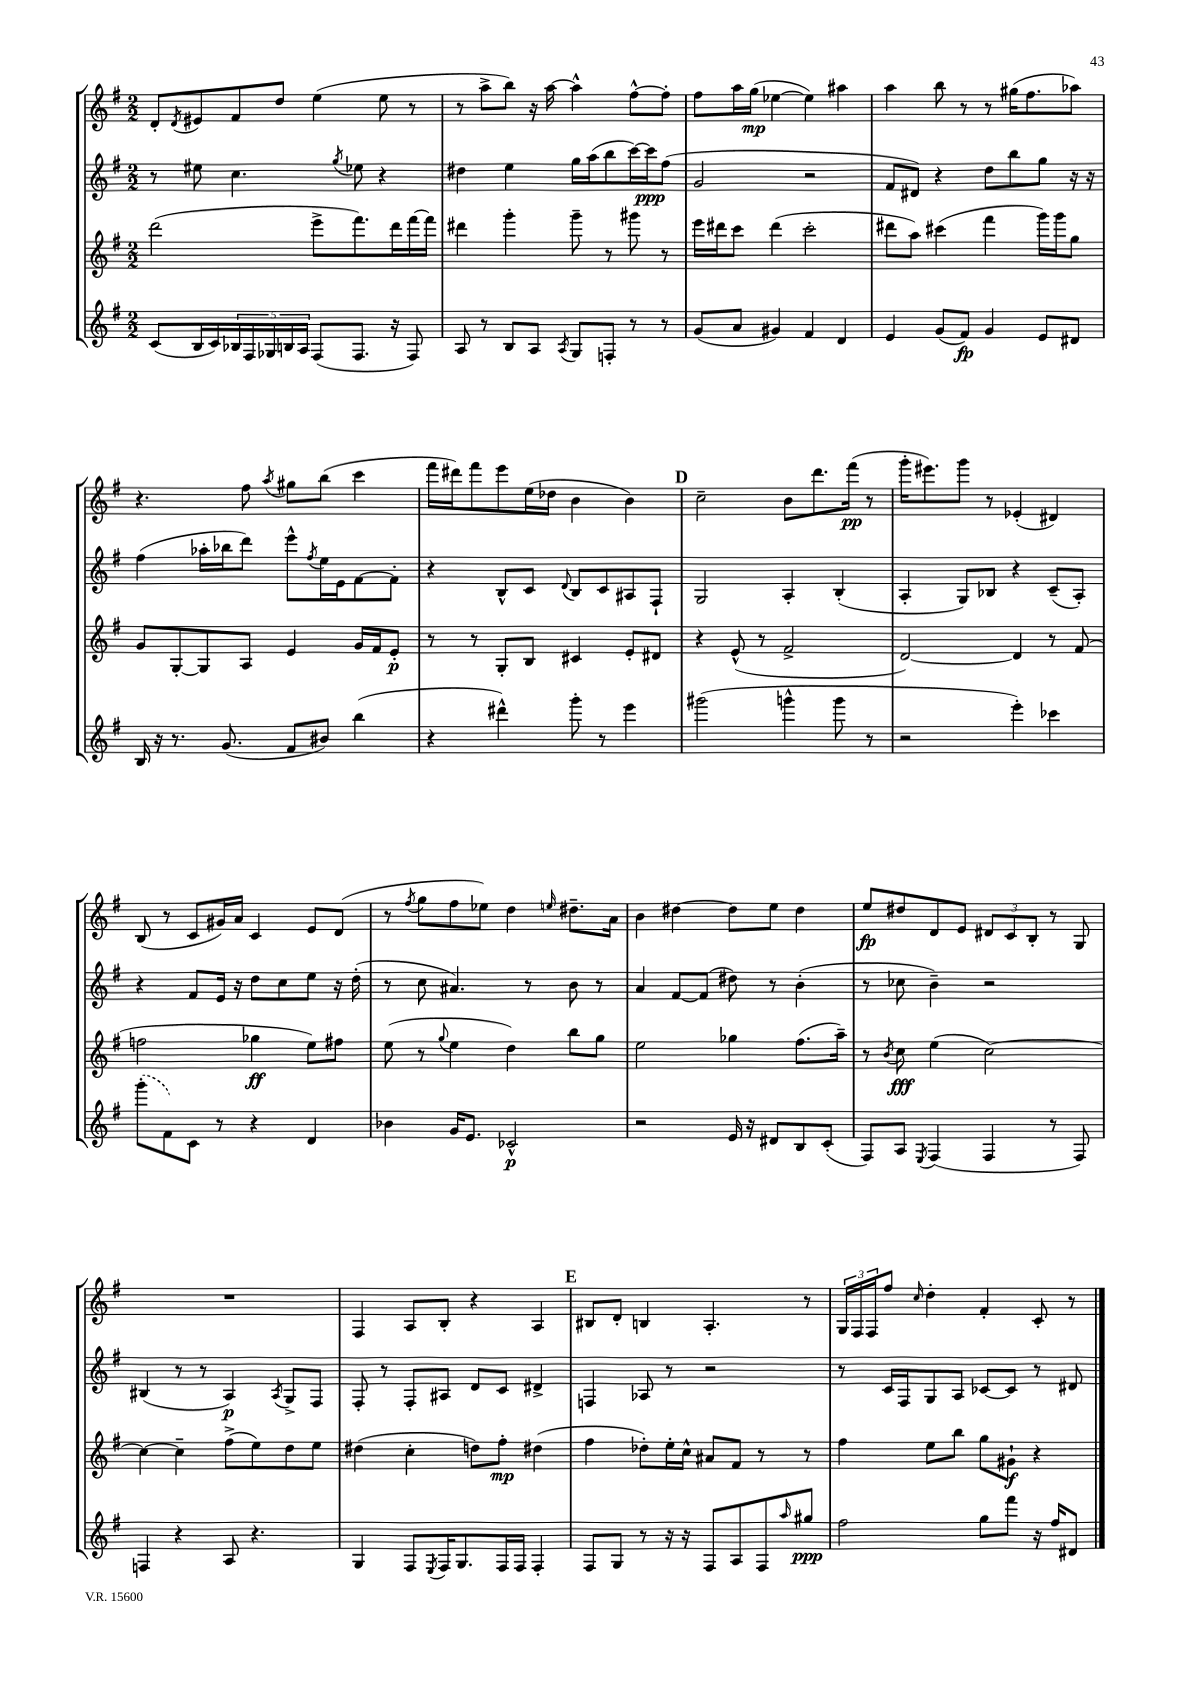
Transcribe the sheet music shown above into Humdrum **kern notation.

**kern	**kern	**kern	**kern
*staff4	*staff3	*staff2	*staff1
*clefG2	*clefG2	*clefG2	*clefG2
*k[f#]	*k[f#]	*k[f#]	*k[f#]
*M2/2	*M2/2	*M2/2	*M2/2
(8c/L	(2ddd\	8r	8d'/L
.	.	.	8qd/
16B/L	.	8ee#\	8e#/
16c/)	.	.	.
20B-/	.	4.cc\	8f#/
20F#/	.	.	.
20G-/	.	.	.
.	.	.	8dd/J
20B/	.	.	.
20A/JJ	.	.	.
(8F#/L	8eee^\L	.	(4ee\
.	.	8qgg/	.
8.F#/J	8.fff#\)	8ee-\	.
.	.	4r	8ee\
16r	16ddd\L	.	.
8F#/)	[16fff#\	.	8r
.	16fff#\]JJ	.	.
=	=	=	=
8A/	4ddd#\	4dd#\	8r
8r	.	.	8aa^\L
8B/L	4ggg'\	4ee\	8bb\J)
8A/J	.	.	16r
.	.	.	[16aa\
8qA/	.	.	.
8G/L	8ggg~\	16gg\LL	4aa^^\]
.	.	(16aa\J	.
8F'/J	8r	8bb\	.
8r	8ggg#\	[16ccc\L)	[8ff#^^\L
.	.	16ccc\]J	.
8r	8r	(8ff#\J	8ff#'\]J
=	=	=	=
(8g/L	16eee\LL	2g/	8ff#\L
.	16ddd#\J	.	.
8a/J	8ccc\J	.	16aa\L
.	.	.	(16gg\JJ
4g#/)	(4ddd#\	.	[4ee-\
4f#/	2ccc'\	2r	4ee-\])
4d/	.	.	4aa#\
=	=	=	=
4e/	8ddd#\L	8f#/L	4aa\
.	8aa\J)	8d#/J)	.
(8g/L	(4ccc#\	4r	8bb\
8f#/J)	.	.	8r
4g/	4fff#\	8dd\L	8r
.	.	8bb\	(16gg#\LK
.	.	.	8.ff#\
8e/L	16ggg\LL)	8gg\J	.
.	16ggg\J	.	.
8d#/J	8gg\J	16r	8aa-\J)
.	.	16r	.
=	=	=	=
16B/	8g/L	(4ff#\	4.r
16r	.	.	.
8.r	[8G'/	.	.
.	8G/]	16aa-'\LL	.
(8.g/	.	16bb-\J	.
.	8A/J	8ddd\J)	8ff#\
.	.	.	8qaa/
8f#/L	4e/	8eee^^\L	8gg#\L
.	.	8qff#/	.
8b#/J)	.	16ee\L	(8bb\J
.	.	16e\J	.
(4bb\	16g/LL	[8f#\	4ccc\
.	16f#/J	.	.
.	8e'/J	8f#'\]J	.
=	=	=	=
4r	8r	4r	16fff#\LL
.	.	.	16ddd#\J)
.	8r	.	8fff#\
4ddd#^^\)	8G'/L	8B^^/L	8eee\
.	8B/J	8c/J	(16ee\L
.	.	.	16dd-\JJ
.	.	8qqd/	.
8ggg'\	4c#/	8B/L	4b\
8r	.	8c/	.
4eee\	8e'/L	8A#/	4b\)
.	8d#/J	8F#`/J	.
=	=	=	=
(2ggg#\	4r	2G/	2cc~\
.	(8e^^/	.	.
.	8r	.	.
4ggg^^\	2f#^/	4A'/	8b\L
.	.	.	8.ddd\
8ggg\	.	(4B'/	.
.	.	.	(16fff#\Jk
8r	.	.	8r
=	=	=	=
2r	[2d/)	4A'/	16ggg'\LK
.	.	.	8.eee#\)
.	.	8G/L)	8ggg\J
.	.	8B-/J	8r
4eee'\)	4d/]	4r	(4e-'/
4ccc-\	8r	(8c~/L	4d#/)
.	(8f#/	8A'/J)	.
=	=	=	=
(8ggg'\L	2ff\	4r	(8B/
8f#\)	.	.	8r
8c\J	.	8f#/L	8c/L
8r	.	16e/Jk	16g#/L)
.	.	16r	16a/JJ
4r	4gg-\	8dd\L	4c/
.	.	8cc\	.
4d/	8ee\L)	8ee\J	8e/L
.	8ff#\J	16r	(8d/J
.	.	(16dd'\	.
=	=	=	=
4b-\	(8ee\	8r	8r
.	.	.	8qff#/
.	8r	8cc\	8gg\L
.	8qqgg/	.	.
16g/LK	4ee\	4.a#/)	8ff#\
8.e/J	.	.	.
.	.	.	8ee-\J)
2c-^^/	4dd\)	.	4dd\
.	.	8r	.
.	.	.	16qqee/
.	8bb\L	8b\	8.dd#~\L
.	8gg\J	8r	.
.	.	.	16a\Jk
=	=	=	=
2r	2ee\	4a/	4b\
.	.	[8f#/L	[4dd#\
.	.	(8f#/]J	.
16e/	4gg-\	8dd#\)	8dd#\]L
16r	.	.	.
8d#/L	.	8r	8ee\J
8B/	(8.ff#\L	(4b'\	4dd#\
(8c'/J	.	.	.
.	16aa~\Jk)	.	.
=	=	=	=
8F#/L)	8r	8r	8ee/L
.	8qb/	.	.
8A/J	8cc\	8cc-\	8dd#/
8qE/	.	.	.
(4F#/	(4ee\	4b~\)	8d/
.	.	.	8e/J
4F#/	[2cc\)	2r	12d#/L
.	.	.	12c/
.	.	.	12B'/J
8r	.	.	8r
8F#/)	.	.	8G/
=	=	=	=
4F/	4cc\_	(4B#/	1r
4r	4cc~\]	8r	.
.	.	8r	.
8A/	(8ff#^\L	4A/)	.
4.r	8ee\)	.	.
.	.	8qA/	.
.	8dd\	8G^/L	.
.	8ee\J	8F#/J	.
=	=	=	=
4G/	(4dd#\	8F#'/	4F#/
.	.	8r	.
8F#/L	4cc'\	8F#'/L	8A/L
8qE/	.	.	.
16F#/K	.	8A#/J	8B'/J
8.G/	.	.	.
.	8dd\L)	8d/L	4r
16F#/L	8ff#'\J	8c/J	.
16F#/JJ	.	.	.
4F#'/	(4dd#\	4d#^/	4A/
=	=	=	=
8F#/L	4ff#\	4F/	8B#/L
8G/J	.	.	8d'/J
8r	8dd-'\L)	8A-/	4B/
16r	16ee'\L	8r	.
16r	16cc^^\JJ	.	.
8F#/L	8a#/L	2r	4.A'/
8A/	8f#/J	.	.
8F#/	8r	.	.
16qqaa/	.	.	.
8gg#/J	8r	.	8r
=	=	=	=
2ff#\	4ff#\	8r	24G/LL
.	.	.	24F#/
.	.	.	24F#/J
.	.	16c/LL	8ff#/J
.	.	16F#/J	.
.	.	.	16qqcc/
.	8ee\L	8G/	4dd'\
.	8bb\J	8A/J	.
8gg\L	8gg\L	[8c-/L	4f#'/
8fff#\J	8g#`\J	8c-/]J	.
16r	4r	8r	8c'/
16ff#/LK	.	.	.
8d#/J	.	8d#/	8r
==	==	==	==
*-	*-	*-	*-
